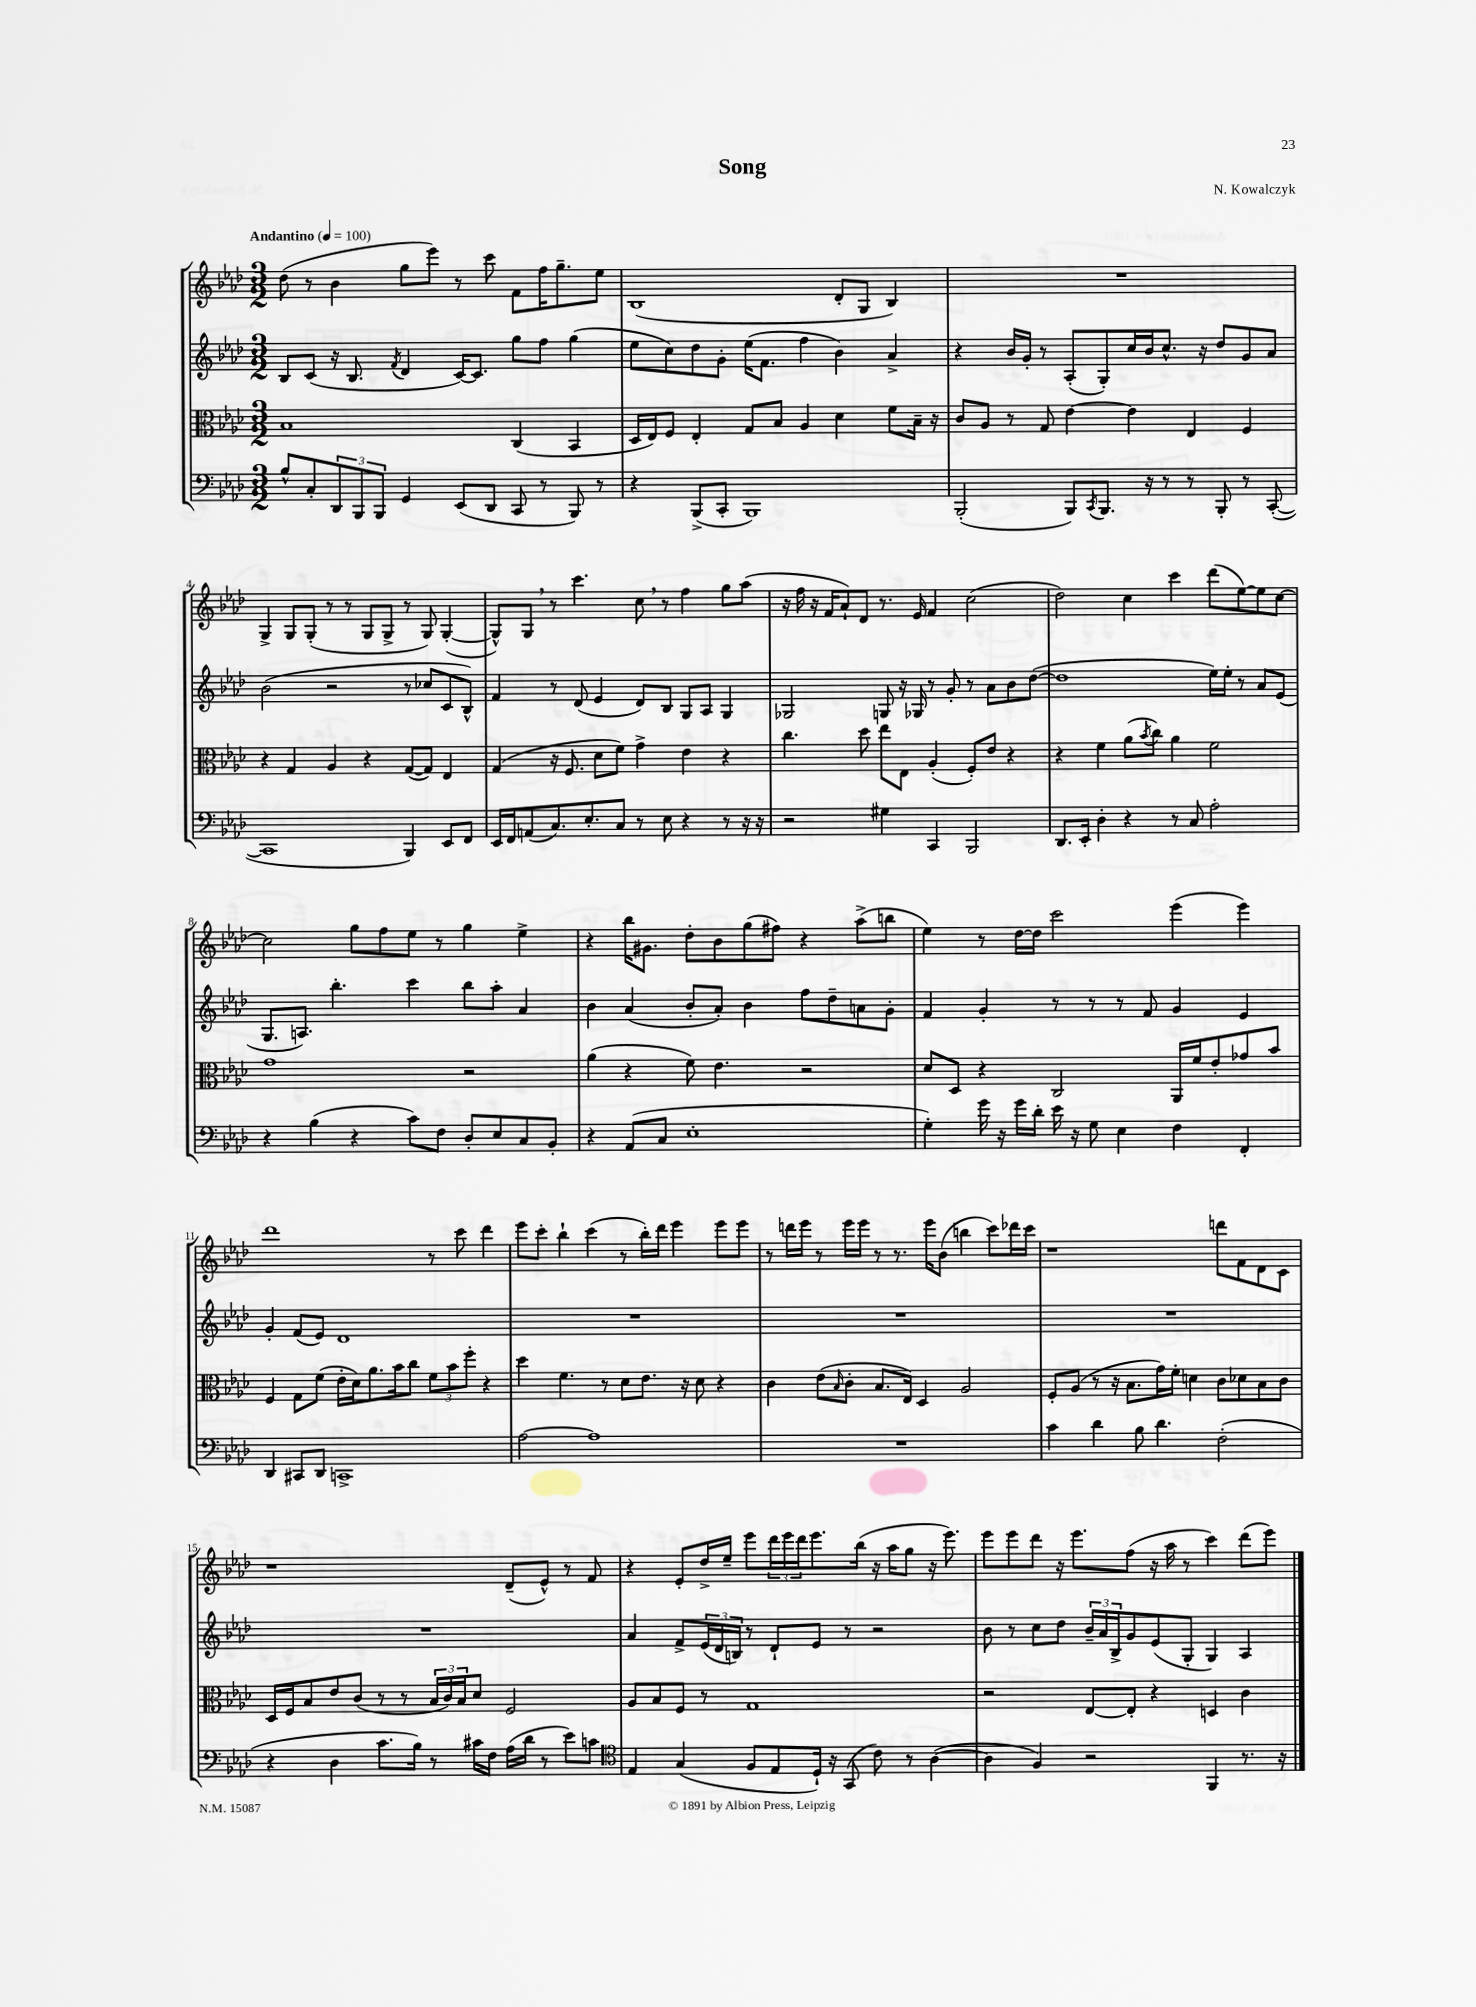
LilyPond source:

\header { title = "Song" composer = "N. Kowalczyk" }
<<
\new StaffGroup <<
\new Staff = "s0" {
    \clef treble \key aes \major \numericTimeSignature \time 3/2 \tempo "Andantino" 4 = 100
    des''8( r8 bes'4 g''8 ees'''8) r8 c'''8 f'8 f''16 g''8.-- ees''8 |
    bes1( des'8-. g8 bes4) |
    R1. |
    g4-> g8 g8-.( r8 r8 g8 g8-> r8 g8) g4~-.( |
    g8-^) g8 \breathe r8 c'''4. c''8 \breathe r8 f''4 g''8 aes''8( |
    r16 f''16 r16 f'16 aes'8-!) des'8 r8. ees'16 f'4 c''2( |
    des''2) c''4 c'''4 des'''8( ees''8~) ees''8 c''8~ |
    c''2 g''8 f''8 ees''8 r8 g''4 ees''4-> |
    r4 bes''16 gis'8. des''8-. bes'8 g''8( fis''8) r4 aes''8->( b''8 |
    ees''4) r8 des''16~ des''16 c'''2 ees'''4( ees'''4) |
    des'''1 r8 c'''8 des'''4 |
    ees'''8 c'''8-. bes''4-! c'''4( r8 bes''16-.) des'''16 ees'''4 ees'''8 ees'''8 |
    r8 d'''16 ees'''16 r8 ees'''16 ees'''16 r8 r8. ees'''16 bes'8( b''4 c'''8) des'''16 c'''16 |
    r1 d'''8 f'8 des'8 c'8 |
    r1 des'8--( ees'8-^) r8 f'8 |
    r4 ees'8-. des''16-> ees''16-- ees'''8 \tuplet 3/2 { des'''16 ees'''16 des'''16 } ees'''8. bes''16( r16 aes''16 g''8 r16 ees'''8.) |
    ees'''8 ees'''8 des'''8 r16 ees'''8. f''8( r16 aes''16 r8 c'''4) des'''8( ees'''8) \bar "|." |
}
\new Staff = "s1" {
    \clef treble \key aes \major \numericTimeSignature \time 3/2
    bes8 c'8( r16 bes8. \acciaccatura { f'8 } des'4 c'16~) c'8. g''8 f''8 g''4( |
    ees''8 c''8) des''8 g'8-. ees''16( f'8. f''4 bes'4) aes'4-> |
    r4 bes'16 g'16-. r8 aes8-.( g8-.) c''16 bes'16 c''8.-^ r16 des''8 g'8 aes'8 |
    bes'2( r2 r8 ces''8 c'8 bes8-^) |
    f'4 r8 des'8( ees'4 des'8) bes8 g8 aes8 g4 |
    ges2 g8 r16 ges16 r8 g'8-. r8 aes'8 bes'8 des''8~( |
    des''1 ees''16) ees''16-. r8 aes'8 ees'8( |
    g8. a8.) bes''4.-. c'''4 bes''8 aes''8-. aes'4 |
    bes'4 aes'4( bes'8-. aes'8-.) bes'4 f''8 des''8-- a'8 g'8-. |
    f'4 g'4-. r8 r8 r8 f'8 g'4 ees'4 |
    g'4-. f'8( ees'8) des'1 |
    R1. |
    R1. |
    R1. |
    R1. |
    aes'4 f'8-> \tuplet 3/2 { ees'16( des'16 b16) } r8 des'8-! ees'8 r8 r2 |
    bes'8 r8 c''8 des''8 \tuplet 3/2 { bes'16-- aes'16 bes16-> } g'8 ees'8( g8-. g4) aes4 \bar "|." |
}
\new Staff = "s2" {
    \clef alto \key aes \major \numericTimeSignature \time 3/2
    bes1 c4( bes,4 |
    des16 ees16) f8 ees4-. g8 bes8 aes4 des'4 f'8 bes16-- r16 |
    c'8 aes8 r8 g8 ees'4~ ees'4 ees4 f4 |
    r4 g4 aes4 r4 g8~( g8) ees4 |
    g4( r16 f8. des'8 f'8) g'4-> ees'4 r4 |
    c''4. des''8 ees''8 ees8 aes4-.( f8-.) ees'8 r4 |
    r4 f'4 aes'8( \acciaccatura { bes'8 } c''8) aes'4 f'2 |
    g'1 r2 |
    aes'4( r4 f'8) ees'4. r2 |
    des'8 des8 r4 c2 aes,16 f'16 ees'8-. ges'8 bes'8 |
    f4 g8 f'8( ees'16-. des'16) aes'8. bes'16 c''8 \tuplet 3/2 { f'8 bes'8 f''8-. } r4 |
    des''4 f'4. r8 des'8 ees'8. r16 des'8 r4 |
    c'4 ees'8( \grace { bes16 } c'8-. bes8. ees16) des4 aes2 |
    f8-. aes8( r8 r16 bes8. g'16) f'16-. d'4 c'8 des'8 bes8 c'8 |
    des16 f16 bes8 ees'8 c'8( r8 r8 \tuplet 3/2 { bes16 c'16) bes16 } des'8 f2 |
    aes8 bes8 f8 r8 g1 |
    r2 ees8~ ees8-. r4 d4 c'4 \bar "|." |
}
\new Staff = "s3" {
    \clef bass \key aes \major \numericTimeSignature \time 3/2
    bes8-^ c8-. \tuplet 3/2 { des,8 bes,,8 bes,,8 } g,4 ees,8( des,8 c,8 r8 bes,,8) r8 |
    r4 bes,,8->( c,8-. bes,,1) |
    bes,,2-.( bes,,8) \acciaccatura { c,8 } bes,,8. r16 r8 r8 bes,,8-. r8 c,8~-.( |
    c,1 bes,,4) ees,8 f,8 |
    ees,16 f,16 a,8( c8.) ees8.-. c8 r8 ees8 r4 r8 r16 r16 |
    r2 gis4 c,4 bes,,2 |
    des,8. ees,16-. des4-. r4 r8 c8 aes2-. |
    r4 bes4( r4 c'8) f8 des8-. ees8 c8 bes,8-. |
    r4 aes,8( c8 ees1-. |
    g4-.) g'16 r16 g'16 des'16-. ees'16 r16 g8 ees4 f4 f,4-. |
    des,4 cis,8 des,8 c,1-> |
    aes2~ aes1 |
    R1. |
    c'4 des'4 bes8 des'4. f2-.( |
    r4 des4 c'8. bes16) r8 cis'16 f16 aes16( des'16 r8 ees'8) c'8 |
    \clef tenor ees4 g4( f8 ees8 des16-!) r16 g,8( c'8) r8 aes4~( |
    aes4 f4) r2 f,4 r8. r16 \bar "|." |
}
>>
>>
